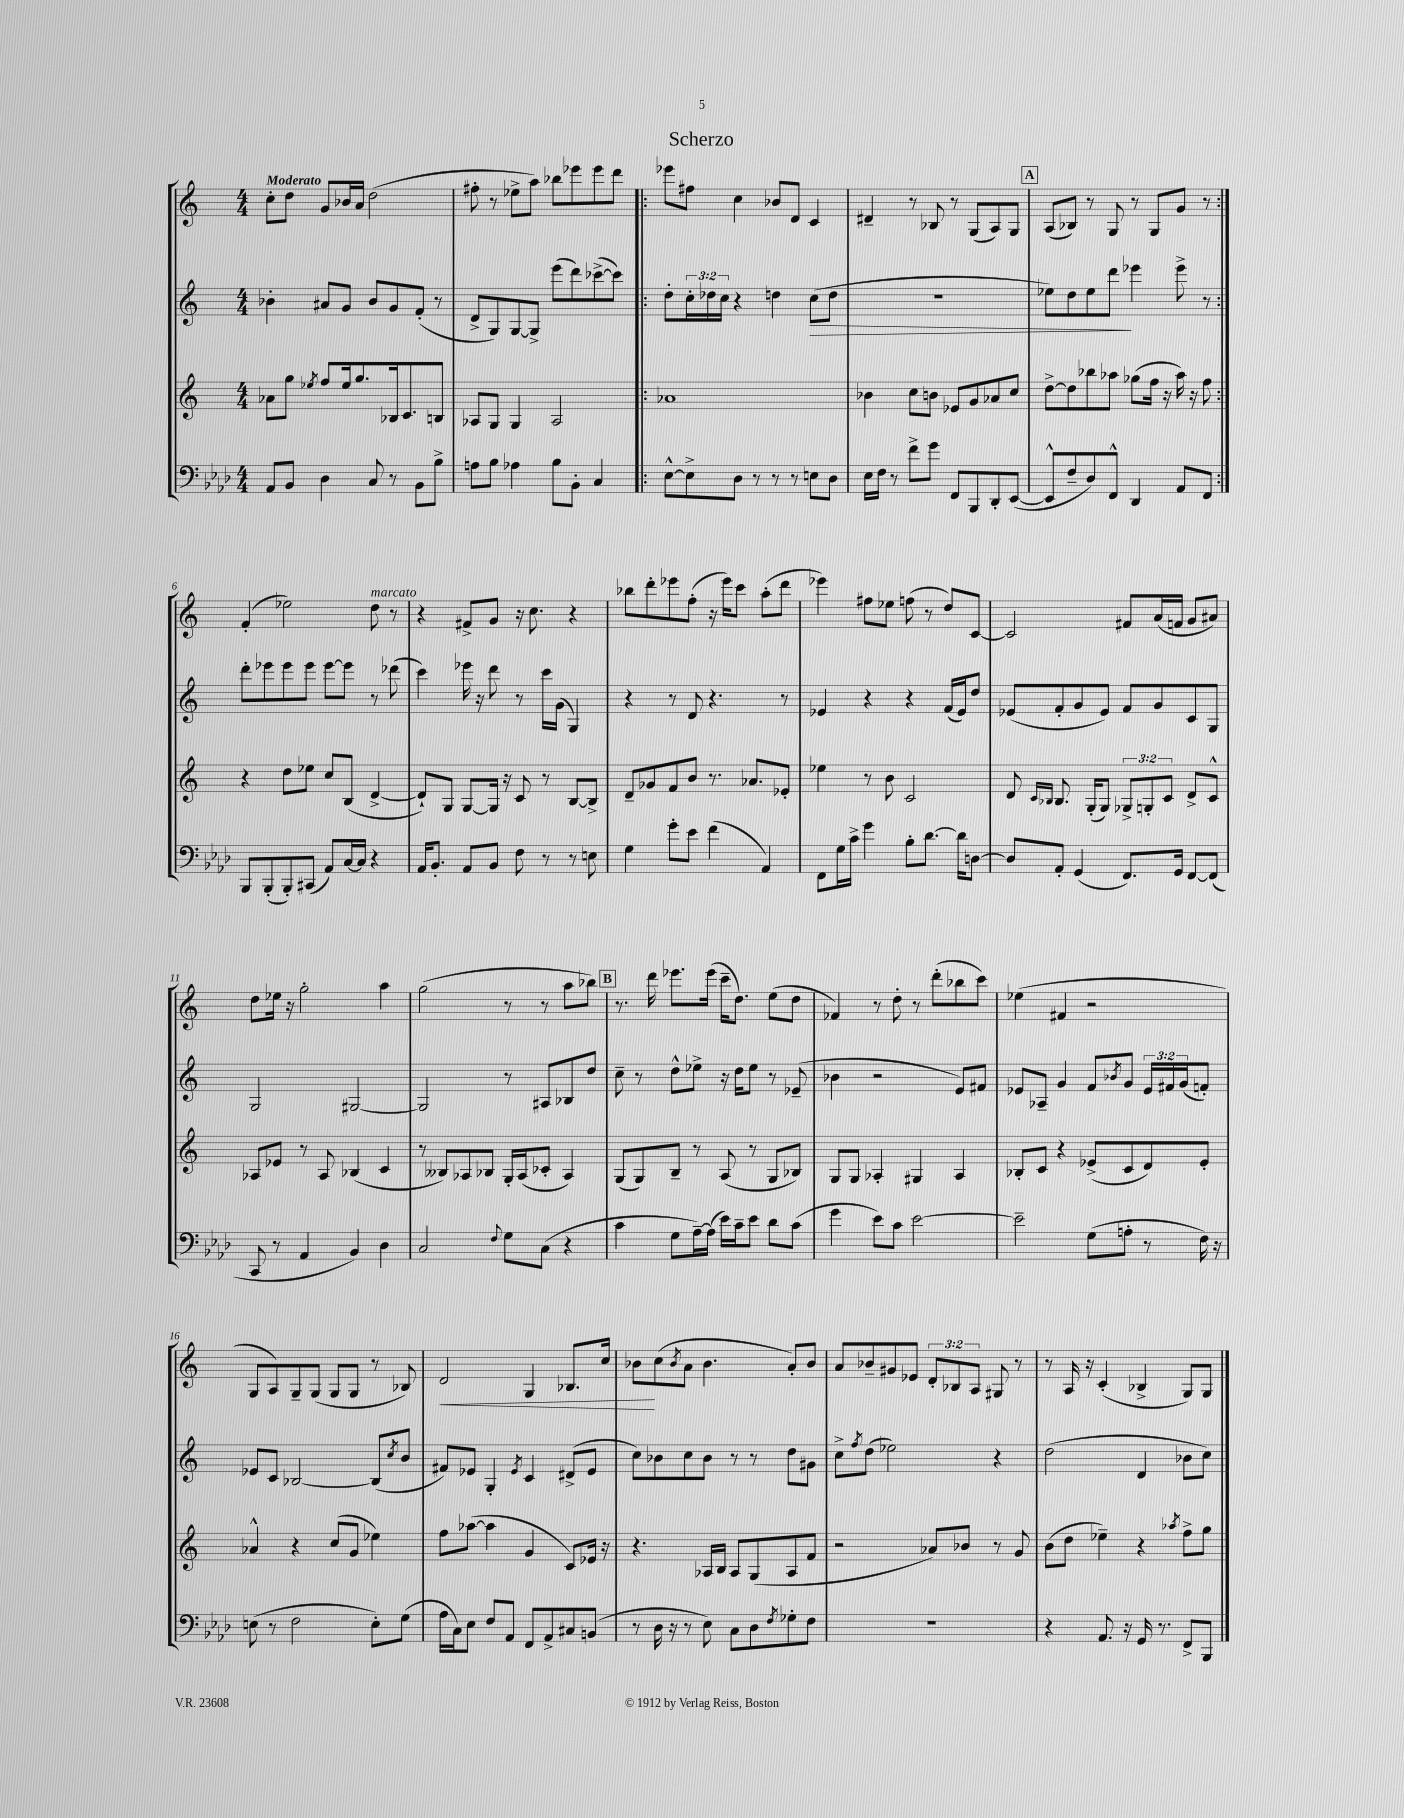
\header { title = "Scherzo" }
<<
\new StaffGroup <<
\new Staff = "s0" {
    \clef treble \key c \major \numericTimeSignature \time 4/4 \override Staff.TupletNumber.text = #tuplet-number::calc-fraction-text \tempo "Moderato"
    c''8-. d''8 g'8 bes'16 a'16 d''2( |
    fis''8-. r8 ees''8-> a''8) bes''8 ees'''8 ees'''8 d'''8 |
    \repeat volta 2 { ees'''8 fis''8 c''4 bes'8 d'8 c'4 |
    dis'4-- r8 bes8 r8 g8( a8) g8 |
    \mark \markup { \box "A" } a8( bes8) r8 g8 r8 g8 g'8 r8 | }
    f'4-.( ees''2) d''8^\markup { \italic "marcato" } r8 |
    r4 fis'8-> g'8 r16 c''8. r4 |
    bes''8 d'''8-. ees'''8 f''8-.( r16 ees'''16) c'''8 a''8-.( d'''8 |
    ees'''4) fis''8 ees''8 f''8( r8 d''8) c'8~ |
    c'2 fis'8 a'16( f'16 g'8 ais'8) |
    d''8 ees''16 r16 g''2-. a''4 |
    g''2( r8 r8 a''8 bes''8) |
    \mark \markup { \box "B" } r8. d'''16 ees'''8. ees'''16( c'''16-- d''8.) e''8( d''8 |
    fes'4) r8 d''8-. r8 d'''8-.( bes''8 c'''8) |
    ees''4( fis'4 r2 |
    g8 a8) g8-- g8( g8 g8 r8 bes8) |
    d'2\< g4 bes8. c''16 |
    bes'8\! c''8( \acciaccatura { bes'8 } a'8 bes'4. a'8-.) bes'8 |
    a'8 bes'8-- gis'8 ees'8 \tuplet 3/2 { d'8-. bes8 a8 } gis8 r8 |
    r8 a16 r16 c'4-.( bes4-> g8) g8 \bar "|." |
}
\new Staff = "s1" {
    \clef treble \key c \major \numericTimeSignature \time 4/4 \override Staff.TupletNumber.text = #tuplet-number::calc-fraction-text
    bes'4-. ais'8 g'8 bes'8 g'8 f'8-.( r8 |
    d'8-> g8) g8~ g8-> e'''8( d'''8) ces'''8~->( ces'''8) |
    \repeat volta 2 { d''8-. \tuplet 3/2 { c''16-. des''16 c''16 } r4 d''4 c''8\>( d''8 |
    R1 |
    \mark \markup { \box "A" } ees''8) d''8 ees''8 d'''8\! ees'''4 ees'''8-> r8 | }
    d'''8-. ees'''8 ees'''8 ees'''8 ees'''8~ ees'''8 r8 des'''8( |
    c'''4) ees'''16 r16 d'''8 r8 c'''16 g'16( g4) |
    r4 r8 d'8 r4. r8 |
    ees'4 r4 r4 f'16( ees'16) d''8 |
    ees'8( f'8-. g'8 ees'8) f'8 g'8 c'8 g8 |
    g2 gis2~ |
    gis2 r8 ais8 bes8 d''8 |
    \mark \markup { \box "B" } c''8-- r8 d''8-^ ees''8-> r16 d''16 ees''8 r8 ees'8--( |
    bes'4 r2 e'8) fis'8 |
    ees'8 aes8-- g'4 f'8 \acciaccatura { bes'8 } g'8 \tuplet 3/2 { ees'16 fis'16 g'16( } f'8-.) |
    ees'8 c'8 bes2~ bes8( \acciaccatura { c''8 } b'8 |
    fis'8) ees'8 g4-. \acciaccatura { ees'8 } c'4 dis'8->( ees'8 |
    c''8) bes'8 c''8 bes'8 r8 r8 d''8 gis'8 |
    c''8-> \acciaccatura { f''8 } d''8( ees''2) r4 |
    d''2( d'4 bes'8 c''8) \bar "|." |
}
\new Staff = "s2" {
    \clef treble \key c \major \numericTimeSignature \time 4/4 \override Staff.TupletNumber.text = #tuplet-number::calc-fraction-text
    aes'8 g''8 \acciaccatura { ees''8 } f''8 ees''16 g''8. bes16 c'8. b8 |
    aes8 g8 g4 aes2 |
    \repeat volta 2 { aes'1 |
    bes'4 c''8 b'8 ees'8 g'8 aes'8 c''8 |
    \mark \markup { \box "A" } d''8~-> d''8 bes''8 aes''8 ges''8( f''16 r16 aes''16) r16 f''8 | }
    r4 d''8 ees''8 c''8 b8( d'4~-> |
    d'8-!) g8 g8~ g16 r16 c'8 r8 b8~ b8-> |
    d'8-- ges'8 f'8 b'8 r8. aes'8. ees'8-. |
    ees''4 r8 b'8 c'2 |
    d'8 \grace { c'16 bes16 } bes8. g16-.( g8) \tuplet 3/2 { ges8-> g8-. c'8 } d'8-> c'8-^ |
    aes8 ees'8 r8 aes8 bes4( c'4 |
    r8 beses8) aes8 bes8 g16-. aes16( ces'8-. aes4) |
    \mark \markup { \box "B" } g8( g8) b8-- r8 a8( r8 g8 bes8) |
    g8 g8 aes4-. gis4 aes4 |
    bes8-. c'8 r4 ees'8->( c'8 d'8) ees'8-. |
    aes'4-^ r4 c''8( g'8 ees''4) |
    f''8 aes''8~( aes''4 g'4 c'8) ees'16 r16 |
    r4. aes16 b16 aes8 g8( aes8 f'8 |
    r2 aes'8) bes'8 r8 g'8 |
    b'8( d''8 ees''4--) r4 \acciaccatura { aes''8 } f''8-> g''8 \bar "|." |
}
\new Staff = "s3" {
    \clef bass \key aes \major \numericTimeSignature \time 4/4
    aes,8 bes,8 des4 c8 r8 bes,8 bes8-> |
    a8 bes8 aes4 bes8 bes,8-. c4 |
    \repeat volta 2 { ees8~-^ ees8-> des8 r8 r8 r8 e8 des8 |
    ees16 f16 r8 f'8-> g'8 f,8 bes,,8 des,8-. ees,8~( |
    \mark \markup { \box "A" } ees,8-^ f8-- des8) f,8-^ des,4 aes,8 f,8 | }
    bes,,8 bes,,8-.( bes,,8-.) cis,8( aes,8) c16~ c16 r4 |
    aes,16 bes,8.-. aes,8 bes,8 f8 r8 r8 e8 |
    g4 g'8-. ees'8 f'4( aes,4) |
    f,8 g16 c'16-> g'4 bes8-. des'8.~ des'16 d8~ |
    d8 aes,8-. g,4( f,8.) g,16 f,8~ f,8( |
    c,8 r8 aes,4 bes,4) des4 |
    c2 \appoggiatura { f8 } g8 c8( r4 |
    \mark \markup { \box "B" } c'4 g8 aes16~--) aes16( ees'16) c'16-- ees'8 des'8 c'8( |
    g'4 ees'8) c'8 ees'2~ |
    ees'2-- g8( a8-. r8 f16) r16 |
    e8( r8 f2 e8-.) g8( |
    aes16 c16) ees8 f8 aes,8 f,8 aes,8-> cis8 b,8( |
    r8 des16 r16 r8 ees8) c8 des8 \acciaccatura { f8 } ges8-. f8 |
    R1 |
    r4 aes,8. r16 g,16 r8. f,8-> bes,,8 \bar "|." |
}
>>
>>
